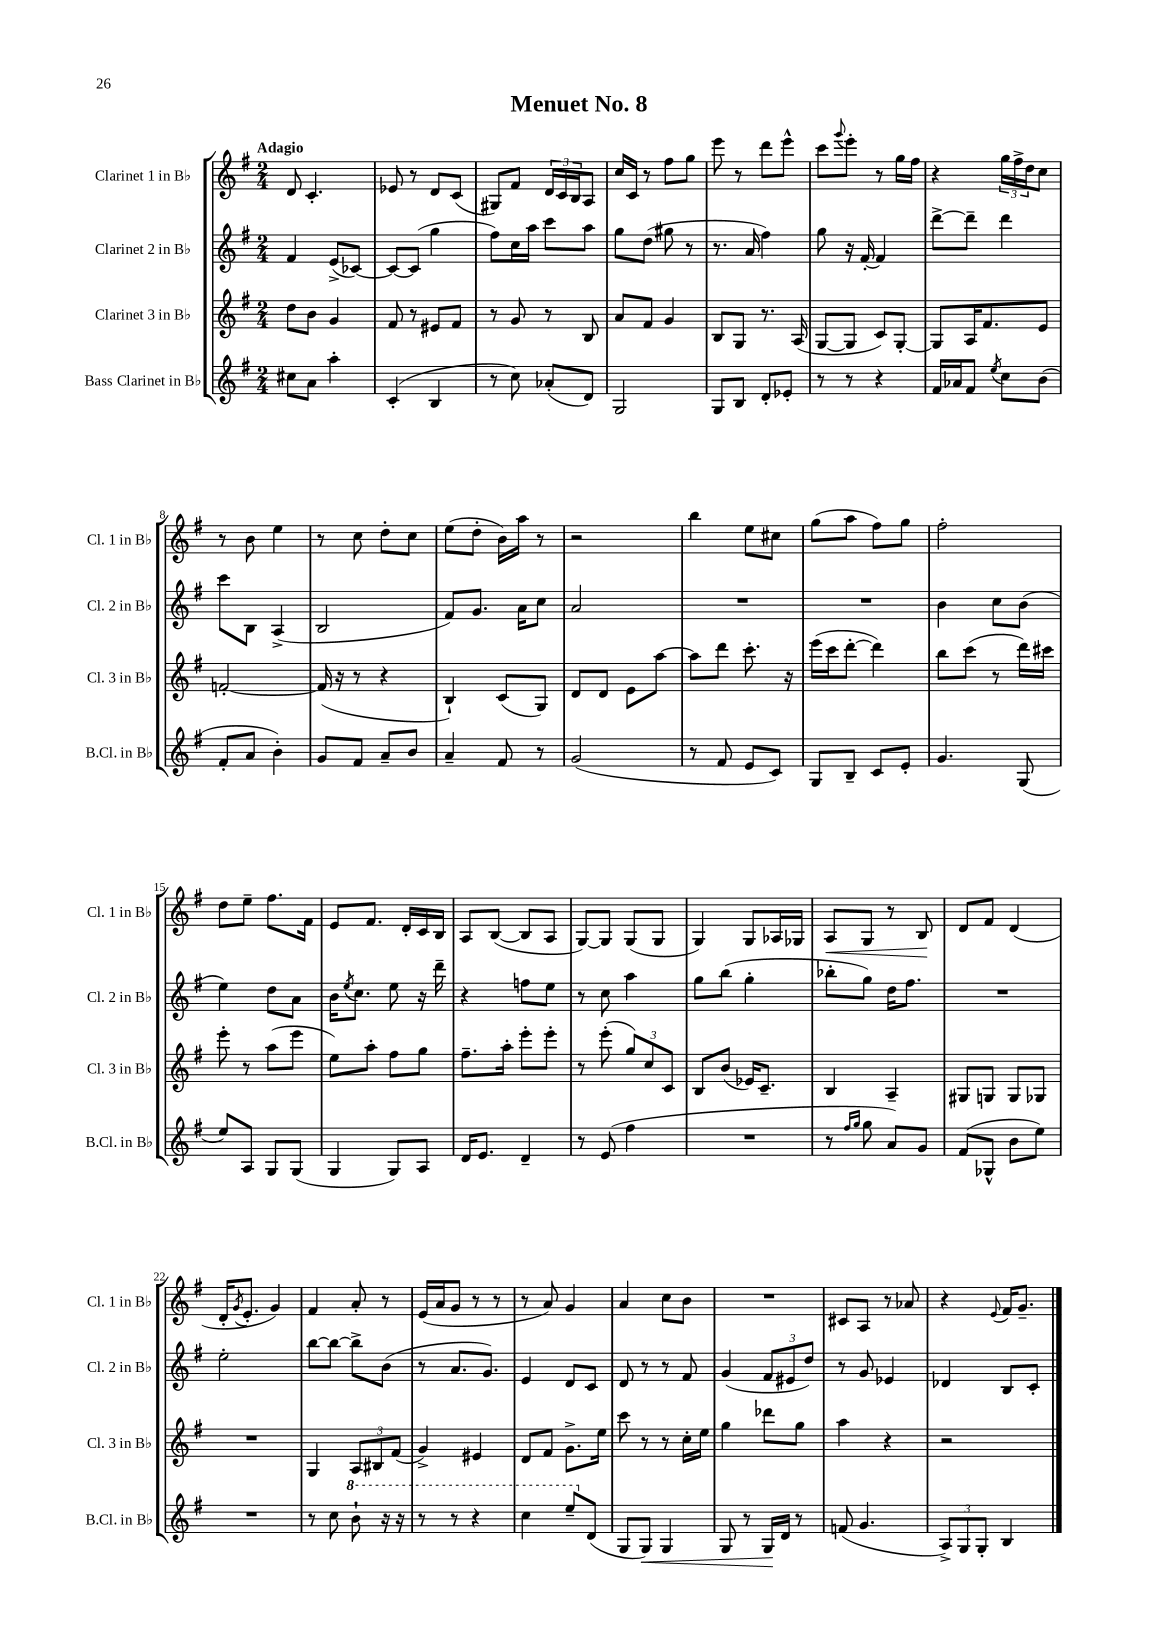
\header { title = "Menuet No. 8" }
<<
\new StaffGroup <<
\new Staff = "s0" \with { instrumentName = "Clarinet 1 in Bb" shortInstrumentName = "Cl. 1 in Bb" } {
    \clef treble \key g \major \numericTimeSignature \time 2/4 \tempo "Adagio"
    d'8 c'4.-. |
    ees'8 r8 d'8 c'8( |
    gis8) fis'8 \tuplet 3/2 { d'16 c'16 b16 } a8 |
    c''16 c'16 r8 fis''8 g''8 |
    e'''8 r8 d'''8 e'''8-^ |
    c'''8 \appoggiatura { g'''8 } e'''8-. r8 g''16 fis''16 |
    r4 \tuplet 3/2 { g''16 fis''16-> d''16 } c''8 |
    r8 b'8 e''4 |
    r8 c''8 d''8-. c''8 |
    e''8( d''8-. b'16) a''16 r8 |
    r2 |
    b''4 e''8 cis''8 |
    g''8( a''8 fis''8) g''8 |
    fis''2-. |
    d''8 e''8-- fis''8. fis'16 |
    e'8 fis'8. d'16-. c'16 b16 |
    a8 b8~( b8 a8 |
    g8~) g8 g8( g8 |
    g4) g8 aes16 ges16 |
    a8\< g8 r8 b8\! |
    d'8 fis'8 d'4( |
    d'16-. \acciaccatura { g'8 } e'8.-. g'4) |
    fis'4 a'8-. r8 |
    e'16( a'16 g'8 r8 r8 |
    r8 a'8) g'4 |
    a'4 c''8 b'8 |
    R2 |
    cis'8 a8 r8 aes'8 |
    r4 \appoggiatura { e'8 } fis'16 g'8.-- \bar "|." |
}
\new Staff = "s1" \with { instrumentName = "Clarinet 2 in Bb" shortInstrumentName = "Cl. 2 in Bb" } {
    \clef treble \key g \major \numericTimeSignature \time 2/4
    fis'4 e'8->( ces'8~) |
    ces'8~ ces'8( g''4 |
    fis''8) c''16 a''16 c'''8 a''8 |
    g''8 d''8( gis''8 r8 |
    r8. a'16 fis''4) |
    g''8 r16 fis'16~-. fis'4 |
    d'''8~-> d'''8-- d'''4 |
    c'''8 b8 a4->( |
    b2 |
    fis'8) g'8. a'16 c''8 |
    a'2 |
    R2 |
    R2 |
    b'4 c''8 b'8( |
    e''4) d''8 a'8 |
    b'16 \acciaccatura { e''8 } c''8. e''8 r16 d'''16-- |
    r4 f''8 e''8 |
    r8 c''8 a''4 |
    g''8 b''8( g''4-. |
    bes''8-. g''8) d''16 fis''8. |
    R2 |
    e''2-. |
    b''8~ b''8~ b''8-> b'8( |
    r8 a'8. g'8.) |
    e'4 d'8 c'8 |
    d'8 r8 r8 fis'8 |
    g'4( \tuplet 3/2 { fis'8 eis'8 d''8) } |
    r8 g'8 ees'4 |
    des'4 b8 c'8-. \bar "|." |
}
\new Staff = "s2" \with { instrumentName = "Clarinet 3 in Bb" shortInstrumentName = "Cl. 3 in Bb" } {
    \clef treble \key g \major \numericTimeSignature \time 2/4
    d''8 b'8 g'4 |
    fis'8 r8 eis'8 fis'8 |
    r8 g'8 r8 b8 |
    a'8 fis'8 g'4 |
    b8 g8 r8. a16( |
    g8~ g8 c'8) g8~-. |
    g8 a16 fis'8. e'8 |
    f'2~-. |
    f'16( r16 r8 r4 |
    b4-!) c'8( g8) |
    d'8 d'8 e'8 a''8~ |
    a''8 d'''8 c'''8.-. r16 |
    e'''16( c'''16 d'''8~-. d'''4) |
    b''8 c'''8( r8 d'''16) cis'''16 |
    e'''8-. r8 a''8( e'''8 |
    e''8) a''8-. fis''8 g''8 |
    fis''8.-- a''16-. e'''8-. e'''8-. |
    r8 e'''8-.( \tuplet 3/2 { g''8) c''8 c'8 } |
    b8 b'8( ees'16) c'8.-- |
    b4 a4-- |
    gis8 g8 g8 ges8 |
    R2 |
    g4 \tuplet 3/2 { a8 bis8 fis'8( } |
    g'4->) eis'4 |
    d'8 fis'8 g'8.-> e''16 |
    c'''8 r8 r8 c''16-. e''16 |
    g''4 des'''8 g''8 |
    a''4 r4 |
    r2 \bar "|." |
}
\new Staff = "s3" \with { instrumentName = "Bass Clarinet in Bb" shortInstrumentName = "B.Cl. in Bb" } {
    \clef treble \key g \major \numericTimeSignature \time 2/4
    cis''8 a'8 a''4-. |
    c'4-.( b4 |
    r8 c''8) aes'8-.( d'8) |
    g2 |
    g8 b8 d'8-. ees'8-. |
    r8 r8 r4 |
    fis'16 aes'16 fis'8 \acciaccatura { e''8 } c''8 b'8( |
    fis'8-. a'8 b'4-.) |
    g'8 fis'8 a'8-- b'8 |
    a'4-- fis'8 r8 |
    g'2( |
    r8 fis'8 e'8 c'8) |
    g8 b8-- c'8 e'8-. |
    g'4. g8( |
    e''8) a8 g8 g8( |
    g4 g8) a8 |
    d'16 e'8. d'4-- |
    r8 e'8( fis''4 |
    R2 |
    r8 \grace { fis''16 g''16 } g''8 a'8) g'8 |
    fis'8( ges8-^ b'8 e''8) |
    R2 |
    r8 c''8 \ottava #1 b''8-! r16 r16 |
    r8 r8 r4 |
    c'''4 e'''8-- \ottava #0 d'8( |
    g8 g8\<) g4 |
    g8 r8 g16\! d'16 r8 |
    f'8( g'4. |
    \tuplet 3/2 { a8->) g8 g8-. } b4 \bar "|." |
}
>>
>>
